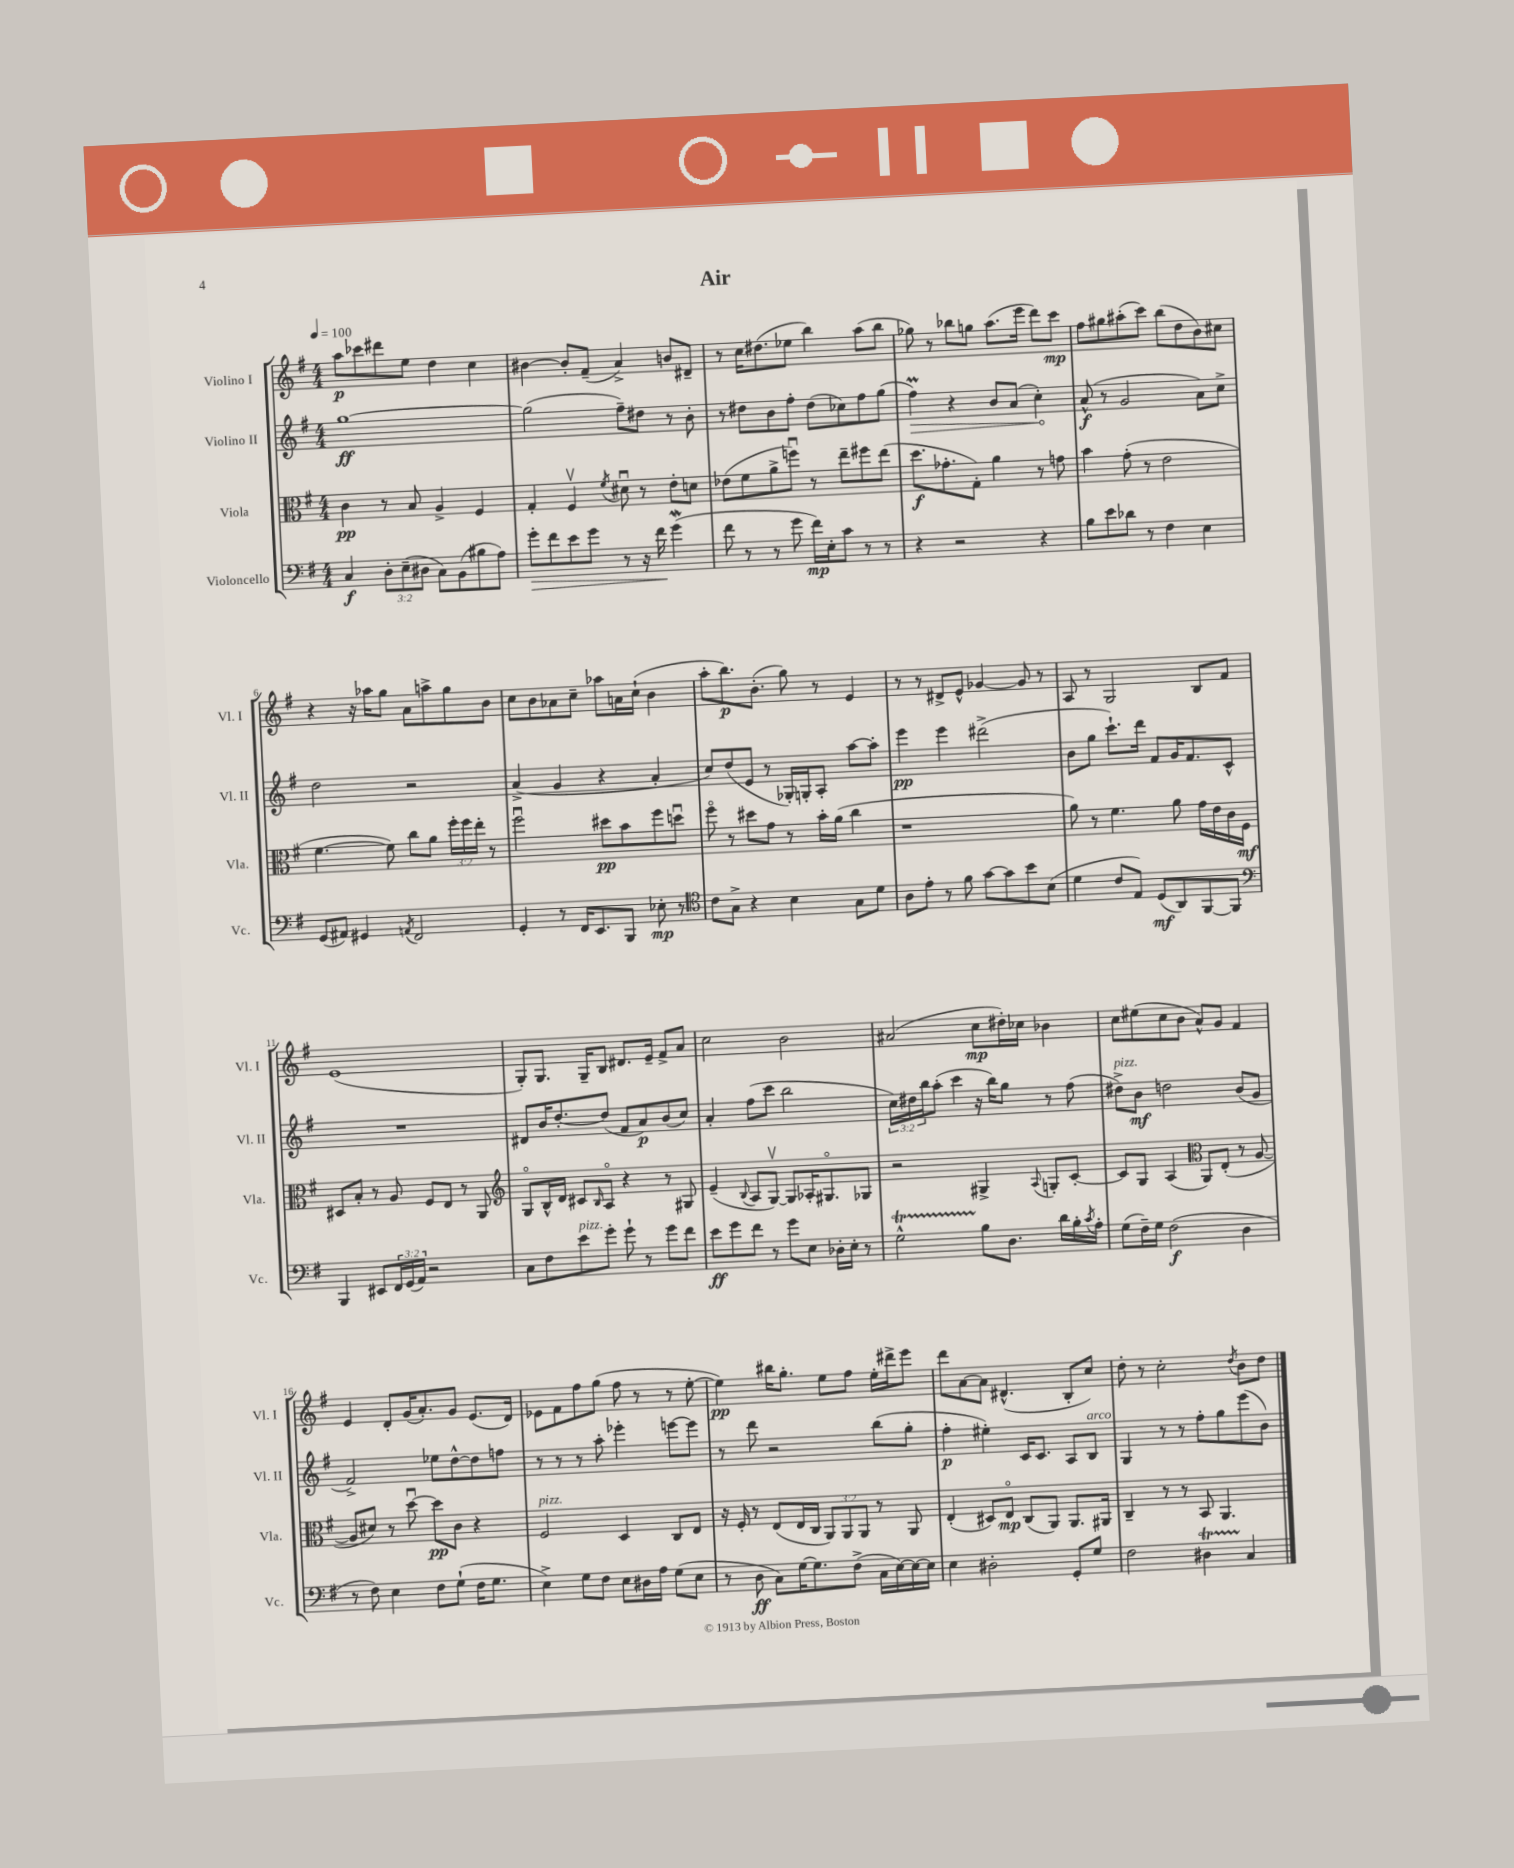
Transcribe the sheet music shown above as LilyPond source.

\header { title = "Air" }
<<
\new StaffGroup <<
\new Staff = "s0" \with { instrumentName = "Violino I" shortInstrumentName = "Vl. I" } {
    \clef treble \key g \major \numericTimeSignature \time 4/4 \tempo 4 = 100
    a''8\p ces'''8 dis'''8 e''8 d''4 c''4 |
    bis'4~ bis'8-. fis'8--( a'4->) b'8 dis'8-- |
    r8 c''16 dis''8.( ees''8 b''4) a''8( b''8 |
    ges''8) r8 bes''8 g''8 a''8.( e'''16 d'''8) c'''8\mp |
    fis''8 gis''8 ais''8-.( c'''8) b''8( d''8 b'8) cis''8 |
    r4 r16 aes''16 g''8 a'8 a''8-> g''8 b'8 |
    c''8 b'8 aes'8 c''8-- aes''8 a'16 c''16-!( b'4 |
    a''8-. b''8.\p) b'8.-.( g''8) r8 e'4 |
    r8 r8 dis'8-> e'8-^ ges'4~ ges'8 r8 |
    a8 r8 g2 b8 fis'8 |
    e'1( |
    g8-.) g8. g16-- b8 dis'8. e'16-- fis'8-> a'8 |
    c''2 b'2 |
    ais'2( c''8\mp dis''16-.) ces''16 bes'4 |
    c''8 eis''8( c''8 b'8 a'8-^) g'8 fis'4 |
    e'4 d'8-. g'16( a'8.-.) g'8 e'8.( d'16) |
    ees'8 fis'8 fis''8 g''8( fis''8 r8 r8 e''8~-. |
    e''4\pp) bis''16 g''8.-. e''8 fis''8 e''16-. dis'''16-> e'''8 |
    d'''8 a'8~ a'8 dis'4.-^( b8-. c''8) |
    d''8-. r8 c''2-. \acciaccatura { d''8 } b'8 d''8 \bar "|." |
}
\new Staff = "s1" \with { instrumentName = "Violino II" shortInstrumentName = "Vl. II" } {
    \clef treble \key g \major \numericTimeSignature \time 4/4 \override Staff.TupletNumber.text = #tuplet-number::calc-fraction-text
    g''1~\ff |
    g''2( fis''8--) dis''8 r8 b'8-. |
    r8 dis''8 b'8 fis''8-. dis''8( ces''8) fis''8 g''8( |
    \once \override Hairpin.circled-tip = ##t fis''4\prall\>) r4 b'8 a'8( c''4-.\!) |
    a'8-^\f( r8 g'2 a'8) c''8-> |
    d''2 r2 |
    a'4->( g'4 r4 a'4-. |
    c''8) d''8( e'8 r8 ges16-.) g16-. a8-. a''8~ a''8-. |
    e'''4\pp e'''4 dis'''2->( |
    b'8 g''8 c'''8.-!) d'''16 fis'8 g'16 fis'8. c'8-^ |
    R1 |
    dis'8 b'16 d''8.~-. d''8( fis'8 a'8\p) b'8( c''8) |
    a'4-. fis''8( c'''8 b''2 |
    \tuplet 3/2 { c''16) dis''16 b''16 } a''8-.( c'''4 r16 b''16) g''8 r8 fis''8( |
    dis''8->^\markup { \italic "pizz." }) b'8\mf d''2 b'8( g'8 |
    fis'2->) ees''8 d''8~-^ d''8 f''8 |
    r8 r8 r8 a''8-. ees'''4-. e'''8~ e'''8 |
    r8 d'''8 r2 b''8( g''8-. |
    fis''4-.\p eis''4-.) c'16 c'8. a8 b8^\markup { \italic "arco" } |
    g4 r8 r8 fis''8-. g''8 e'''8( b'8) \bar "|." |
}
\new Staff = "s2" \with { instrumentName = "Viola" shortInstrumentName = "Vla." } {
    \clef alto \key g \major \numericTimeSignature \time 4/4 \override Staff.TupletNumber.text = #tuplet-number::calc-fraction-text
    c'4\pp r8 b8 a4-> fis4 |
    g4-. fis4\upbow \acciaccatura { fis'8 } dis'8\downbow r8 e'8-. d'8 |
    ees'8( fis'8 a'8-> f''8\downbow) r8 e''8-- fis''8 e''8( |
    d''8.\f ges'8.-. g8-.) a'4 r8 g'8 |
    b'4 g'8-.( r8 e'2 |
    fis'4.~ fis'8) c''8 a'8 \tuplet 3/2 { fis''16-. fis''16 e''16-. } r8 |
    fis''2\downbow dis''8\pp b'8 fis''8 d''8\downbow |
    fis''8\flageolet r8 dis''8 g'8 r8 b'16-. a'16( c''4 |
    r1 |
    a'8) r8 fis'4. a'8 g'16 e'16 c'16 fis16\mf |
    dis8 b8-. r8 a8 fis8 e8 r8 a,8 |
    \clef treble g8\flageolet b16-^ d'16 cis'8 \grace { b16 } a8\flageolet r4 r8 gis8 |
    e'4--( \appoggiatura { b8 } a8 g8~\upbow) g8 aes16-. gis8.\flageolet ges8 |
    r2 gis4-> \appoggiatura { a8 } g8-. c'8~-. |
    c'8 g8 a4( \clef alto a,8) e8-.( r8 a8~ |
    a8 dis'8) r8 d''8~\downbow d''8\pp c'8 r4 |
    fis2^\markup { \italic "pizz." } d4 c8 e8 |
    r16 fis16-. r8 e8( e16 c16 \tuplet 3/2 { a,8) a,8 a,8 } r8 a,8 |
    e4-.( dis8) e8\flageolet\mp c8( a,8) a,8. ais,16 |
    c4-- r8 r8 b,8 a,4. \bar "|." |
}
\new Staff = "s3" \with { instrumentName = "Violoncello" shortInstrumentName = "Vc." } {
    \clef bass \key g \major \numericTimeSignature \time 4/4 \override Staff.TupletNumber.text = #tuplet-number::calc-fraction-text
    c4\f \tuplet 3/2 { d8-. e8--( dis8 } c8) b,8( bis8 a8) |
    g'8-.\> fis'8 e'8 g'8 r8 r16 fis'16\! g'4\mordent( |
    fis'8 r8 r8 g'8 fis'16\mp) e16-. c'8 r8 r8 |
    r4 r2 r4 |
    b8 e'8 des'8 r8 fis4 e4 |
    g,8( ais,8) gis,4 \acciaccatura { a,8 } fis,2 |
    g,4-. r8 fis,16 e,8. b,,8 ees8-.\mp r8 |
    \clef tenor c'8 g8-> r4 b4 g8 d'8 |
    a8 e'8-. r8 fis'8 g'8~ g'8 b'8 b8( |
    d'4 c'8 e8) d8\mf( a,8) fis,8~ fis,8 |
    \clef bass b,,4 eis,8 \tuplet 3/2 { fis,16 g,16( a,16) } r2 |
    c8 fis8 e'8^\markup { \italic "pizz." } g'8-. g'8-! r8 g'8 fis'8 |
    e'8\ff g'8 fis'8 r8 g'8 e8 des16-. e16-. r8 |
    g2-^\startTrillSpan b8\stopTrillSpan d8. d'16 b16-. \acciaccatura { c'8 } a16-. |
    g8( fis16--) g16 fis2\f( d4 |
    r8 fis8) e4 fis8 g8-!( fis16 g8. |
    e4->) g8 fis8 e8 dis16 a16 g8( e8 |
    r8 d8\ff c8) g16~ g8. fis8->( c16 e16~) e16~ e16 |
    e4 dis2-. g,8-. g8 |
    fis2 dis4\startTrillSpan c4\stopTrillSpan \bar "|." |
}
>>
>>
